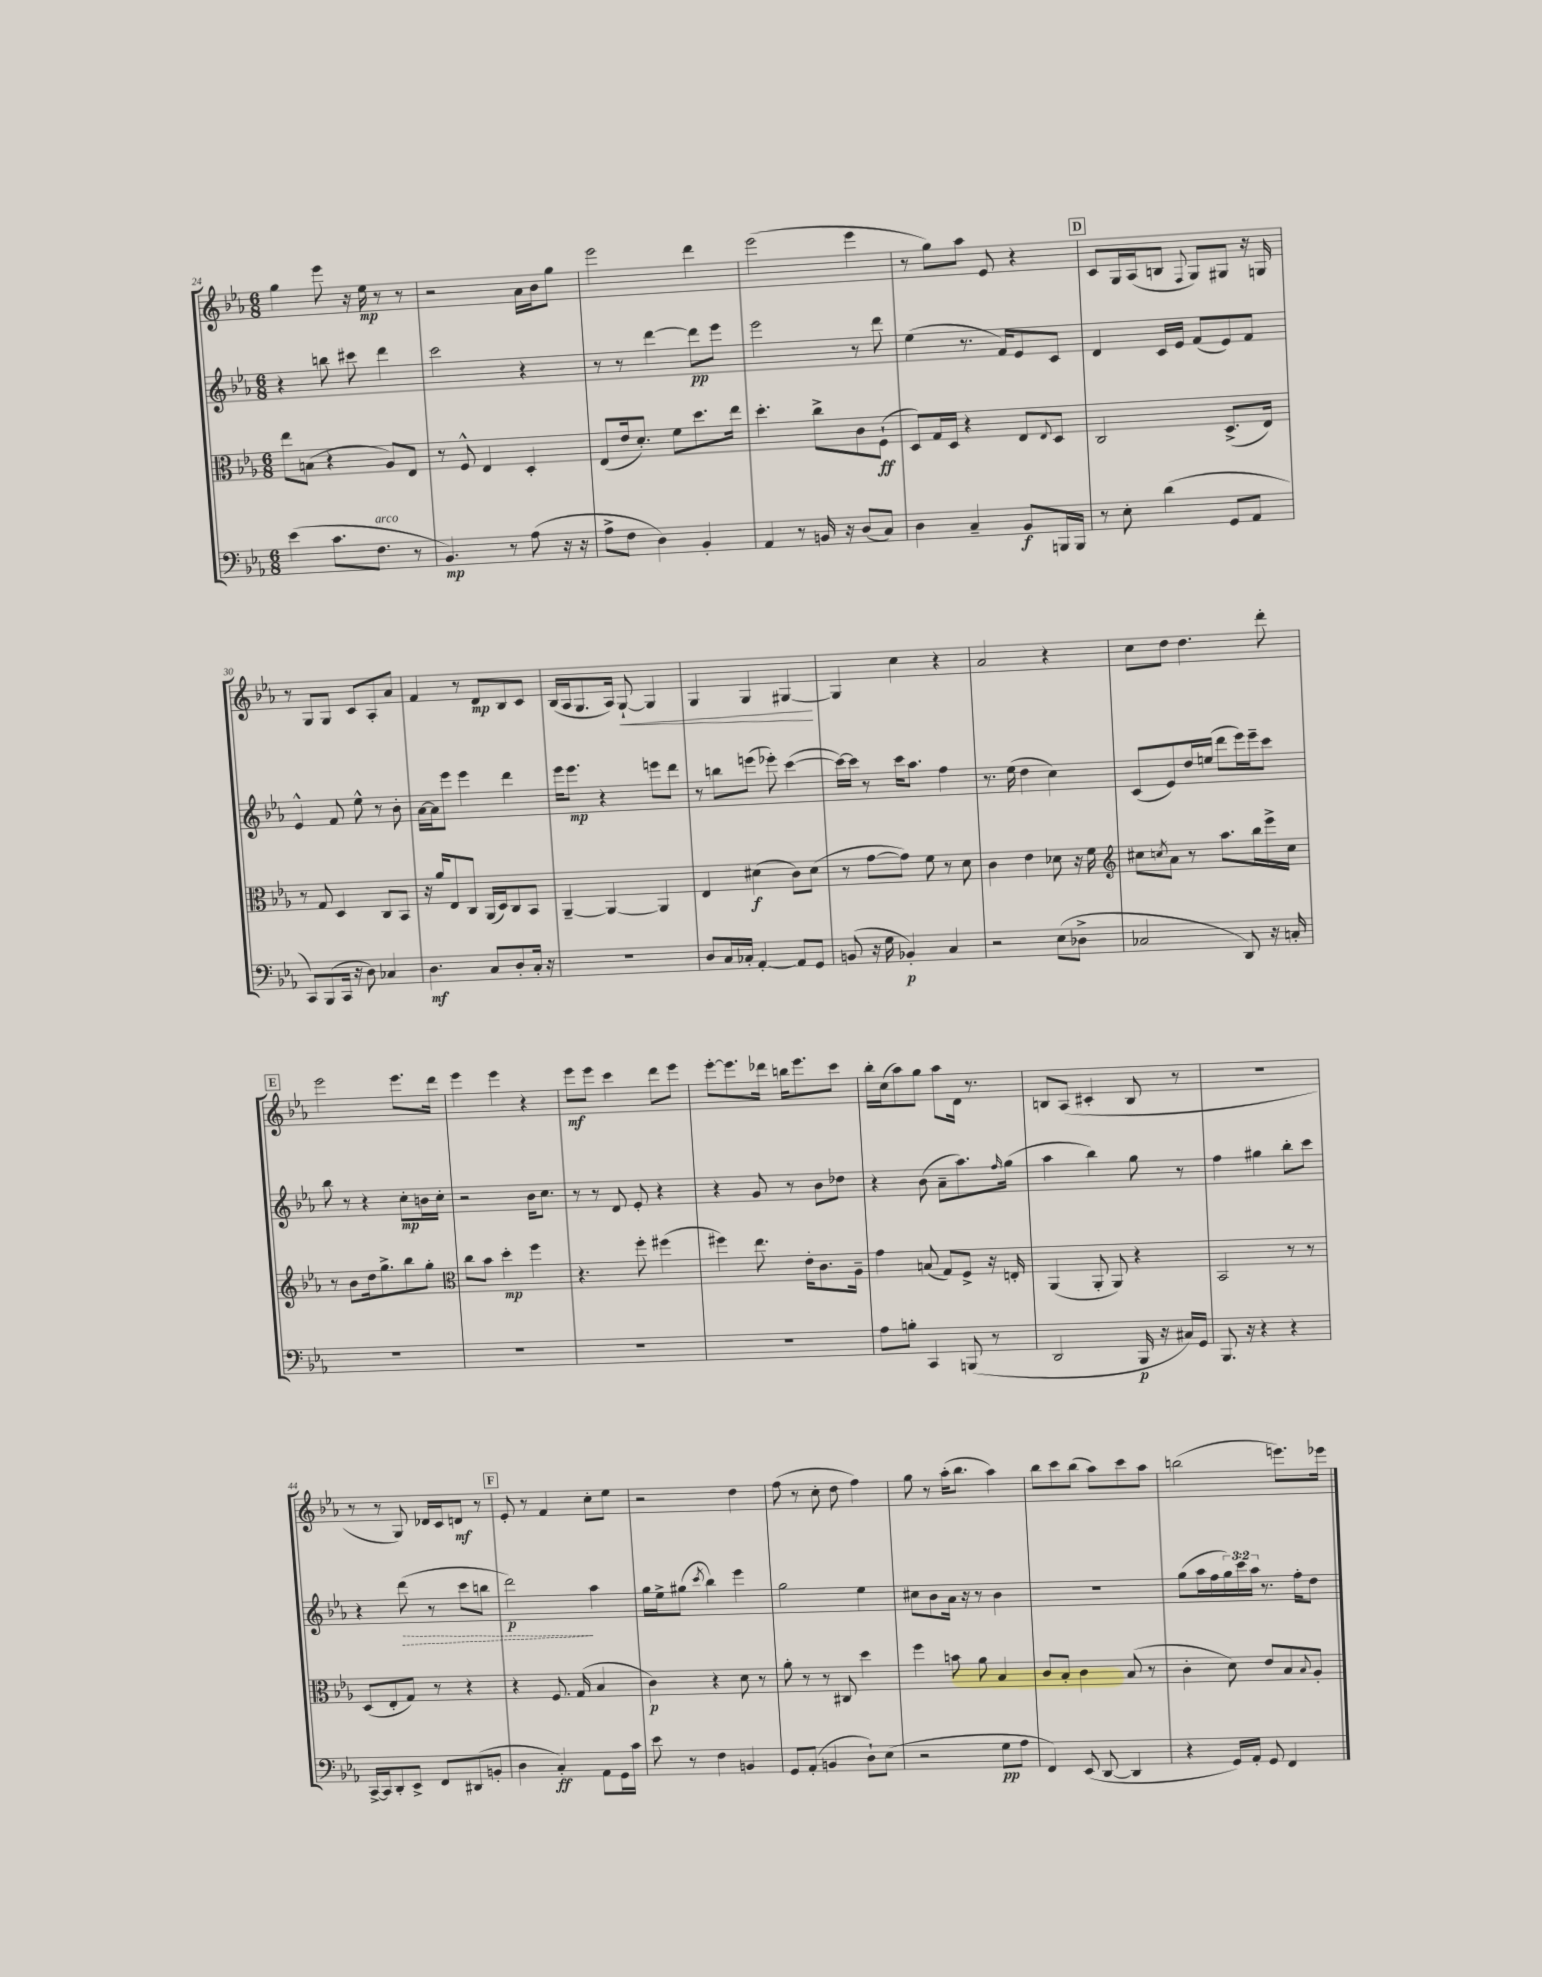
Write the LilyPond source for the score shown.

<<
\new StaffGroup <<
\new Staff = "s0" {
    \clef treble \key ees \major \numericTimeSignature \time 6/8
    g''4 ees'''8 r16 ees''16\mp r8 r8 |
    r2 aes'16 bes'16 g''8 |
    ees'''2 d'''4 |
    ees'''2( ees'''4 |
    r8 g''8) aes''8 ees'8 r4 |
    \mark \markup { \box "D" } c'8 g16 aes16( b8 \appoggiatura { f8 } g8) gis8 r16 g16 |
    r8 g8 g8 c'8 aes8-. aes'8 |
    f'4 r8 d'8\mp bes8 c'8 |
    bes16( aes16 g8. aes16) g8~-!\< g4 |
    g4 g4 gis4~\! |
    gis4 c''4 r4 |
    aes'2 r4 |
    c''8 d''8 d''4. d'''8-. |
    \mark \markup { \box "E" } ees'''2 ees'''8. d'''16 |
    ees'''4 ees'''4 r4 |
    ees'''8\mf ees'''8 c'''4 d'''8 ees'''8 |
    ees'''8~-. ees'''8. des'''16 b''16 ees'''8. c'''8 |
    bes''16-. c''16( aes''8) g''8 aes''8 d'16 r8. |
    b8 aes8( cis'4-. b8 r8 |
    R2. |
    r8 r8 g8) des'16 c'16 d'8\mf r8 |
    \mark \markup { \box "F" } ees'8-. r8 f'4 c''8-. ees''8 |
    r2 d''4 |
    f''8( r8 c''8-. d''8 f''4) |
    g''8 r8 aes''16-.( bes''8. aes''4) |
    bes''8 c'''8 bes''8( aes''8) c'''8 aes''8 |
    b''2( e'''8.) ees'''16 \bar "|." |
}
\new Staff = "s1" {
    \clef treble \key ees \major \numericTimeSignature \time 6/8 \override Staff.TupletNumber.text = #tuplet-number::calc-fraction-text
    r4 b''8 cis'''8 d'''4 |
    c'''2 r4 |
    r8 r8 d'''4~ d'''8\pp ees'''8 |
    ees'''2 r8 d'''8 |
    ees''4( r8. f'16) ees'8 c'8 |
    \mark \markup { \box "D" } d'4 c'16 ees'16 f'8( ees'8) f'8 |
    ees'4-^ f'8 ees''8-^ r8 bes'8-. |
    aes'16~ aes'16 ees'''8 ees'''4 d'''4 |
    ees'''16 ees'''8.\mp r4 e'''8 d'''8 |
    r8 b''8 e'''8( ees'''8-.) c'''4~( |
    c'''16~) c'''16 r8 c'''16 aes''8. f''4 |
    r8. ees''16( d''4 c''4) |
    c'8( ees'8) d''16 e''16( d'''8 ees'''16) ees'''16-- c'''8 |
    \mark \markup { \box "E" } bes''8 r8 r4 c''8-.\mp b'16 c''16-. |
    r2 bes'16 c''8. |
    r8 r8 d'8 ees'8-. r4 |
    r4 g'8 r8 bes'8 des''8 |
    r4 bes'8( aes'8-- aes''8.) \grace { f''16 } g''16( |
    aes''4 bes''4) g''8 r8 |
    f''4 gis''4 bes''8-. c'''8 |
    r4 \once \override Hairpin.style = #'dashed-line d'''8\>( r8 c'''8 b''8 |
    \mark \markup { \box "F" } d'''2\p\!) aes''4 |
    g''16 ees''16-> gis''8( \acciaccatura { c'''8 } bes''4) ees'''4 |
    g''2 ees''4 |
    cis''8 bes'8 aes'16 r16 r8 bes'4 |
    r2. |
    g''8( aes''16 f''16 \tuplet 3/2 { g''16) c'''16 aes''16 } r8. f''16-. d''8 \bar "|." |
}
\new Staff = "s2" {
    \clef alto \key ees \major \numericTimeSignature \time 6/8
    ees''8 b8( r4 aes8) ees8 |
    r8 f8-^ ees4 d4-. |
    ees8( ees'16 d'8.-.) f'8 d''8. ees''16 |
    d''4.-. c''8-> c'8 f8-!\ff( |
    d8) g16 d16 r4 ees8 \appoggiatura { ees8 } d8 |
    \mark \markup { \box "D" } c2 d8.->( ees16) |
    r8 g8 d4 c8 bes,8 |
    r16 aes'16 ees8 c8 aes,16( d16) c8 bes,8 |
    aes,4~-- aes,4~ aes,4 |
    ees4 dis'4\f( c'8) dis'8( |
    r8 g'8~ g'8) f'8 r8 d'8 |
    c'4 ees'4 des'8 r16 f'16 |
    \clef treble cis''8 \acciaccatura { c''8 } aes'8 r8 aes''8. bes''16 ees'''16-> c''16 |
    \mark \markup { \box "E" } r8 bes'8 d''16 g''8.-> bes''8 g''8-. |
    \clef alto c''8 bes'8 d''4-.\mp f''4 |
    r4. f''8-. fis''4( |
    fis''4) ees''8. ees'16-. c'8. aes16-- |
    g'4 b8( g8) f8-> r16 e16-. |
    aes,4( aes,8-. aes,8) r4 |
    bes,2 r8 r8 |
    d8( ees8-. g8) r8 r4 |
    \mark \markup { \box "F" } r4 f8. g16( bes4 |
    c'4\p) r4 d'8 r8 |
    aes'8-. r8 r8 cis8 d''4 |
    f''4 b'8 aes'8 bes4 |
    c'8 bes8-. c'4 bes8( r8 |
    c'4-. d'8) ees'8 bes8 \appoggiatura { bes8 } aes8-. \bar "|." |
}
\new Staff = "s3" {
    \clef bass \key ees \major \numericTimeSignature \time 6/8
    ees'4( c'8. f8.^\markup { \italic "arco" } r8 |
    bes,4.\mp) r8 aes8( r16 r16 |
    aes8-> f8 d4) bes,4-. |
    aes,4 r8 b,16 r16 d8( c8) |
    d4 c4-- bes,8\f b,,16 b,,16 |
    \mark \markup { \box "D" } r8 ees8-. d'4( g,8 aes,8 |
    c,8) bes,,8( c,16 r16 d8) ces4 |
    d4.\mf c8 d8-. c16-. r16 |
    R2. |
    d8 c16 ces16-. aes,4~-. aes,8 g,8 |
    b,8( r16 g16 bes,4-.\p) c4 |
    r2 ees8( des8-> |
    ces2 d,8) r16 c16-. |
    \mark \markup { \box "E" } R2. |
    R2. |
    R2. |
    R2. |
    aes8 b8-. c,4 b,,8( r8 |
    d,2 bes,,16\p r16 cis16) g,16 |
    bes,,8. r16 r4 r4 |
    c,16~-> c,16 d,8-. ees,8-> f,8 dis,8( b,8-. |
    \mark \markup { \box "F" } d4 c4-.\ff) aes,8 g,16 c'16 |
    ees'8 r8 f4 b,4 |
    g,8 aes,8-.( b,4 d8-!) ees8( |
    r2 g8\pp aes8 |
    f,4) ees,8( d,8~ d,4 |
    r4 g,16) aes,16-. g,8 f,4 \bar "|." |
}
>>
>>
\layout { \context { \Score currentBarNumber = #24 } }
